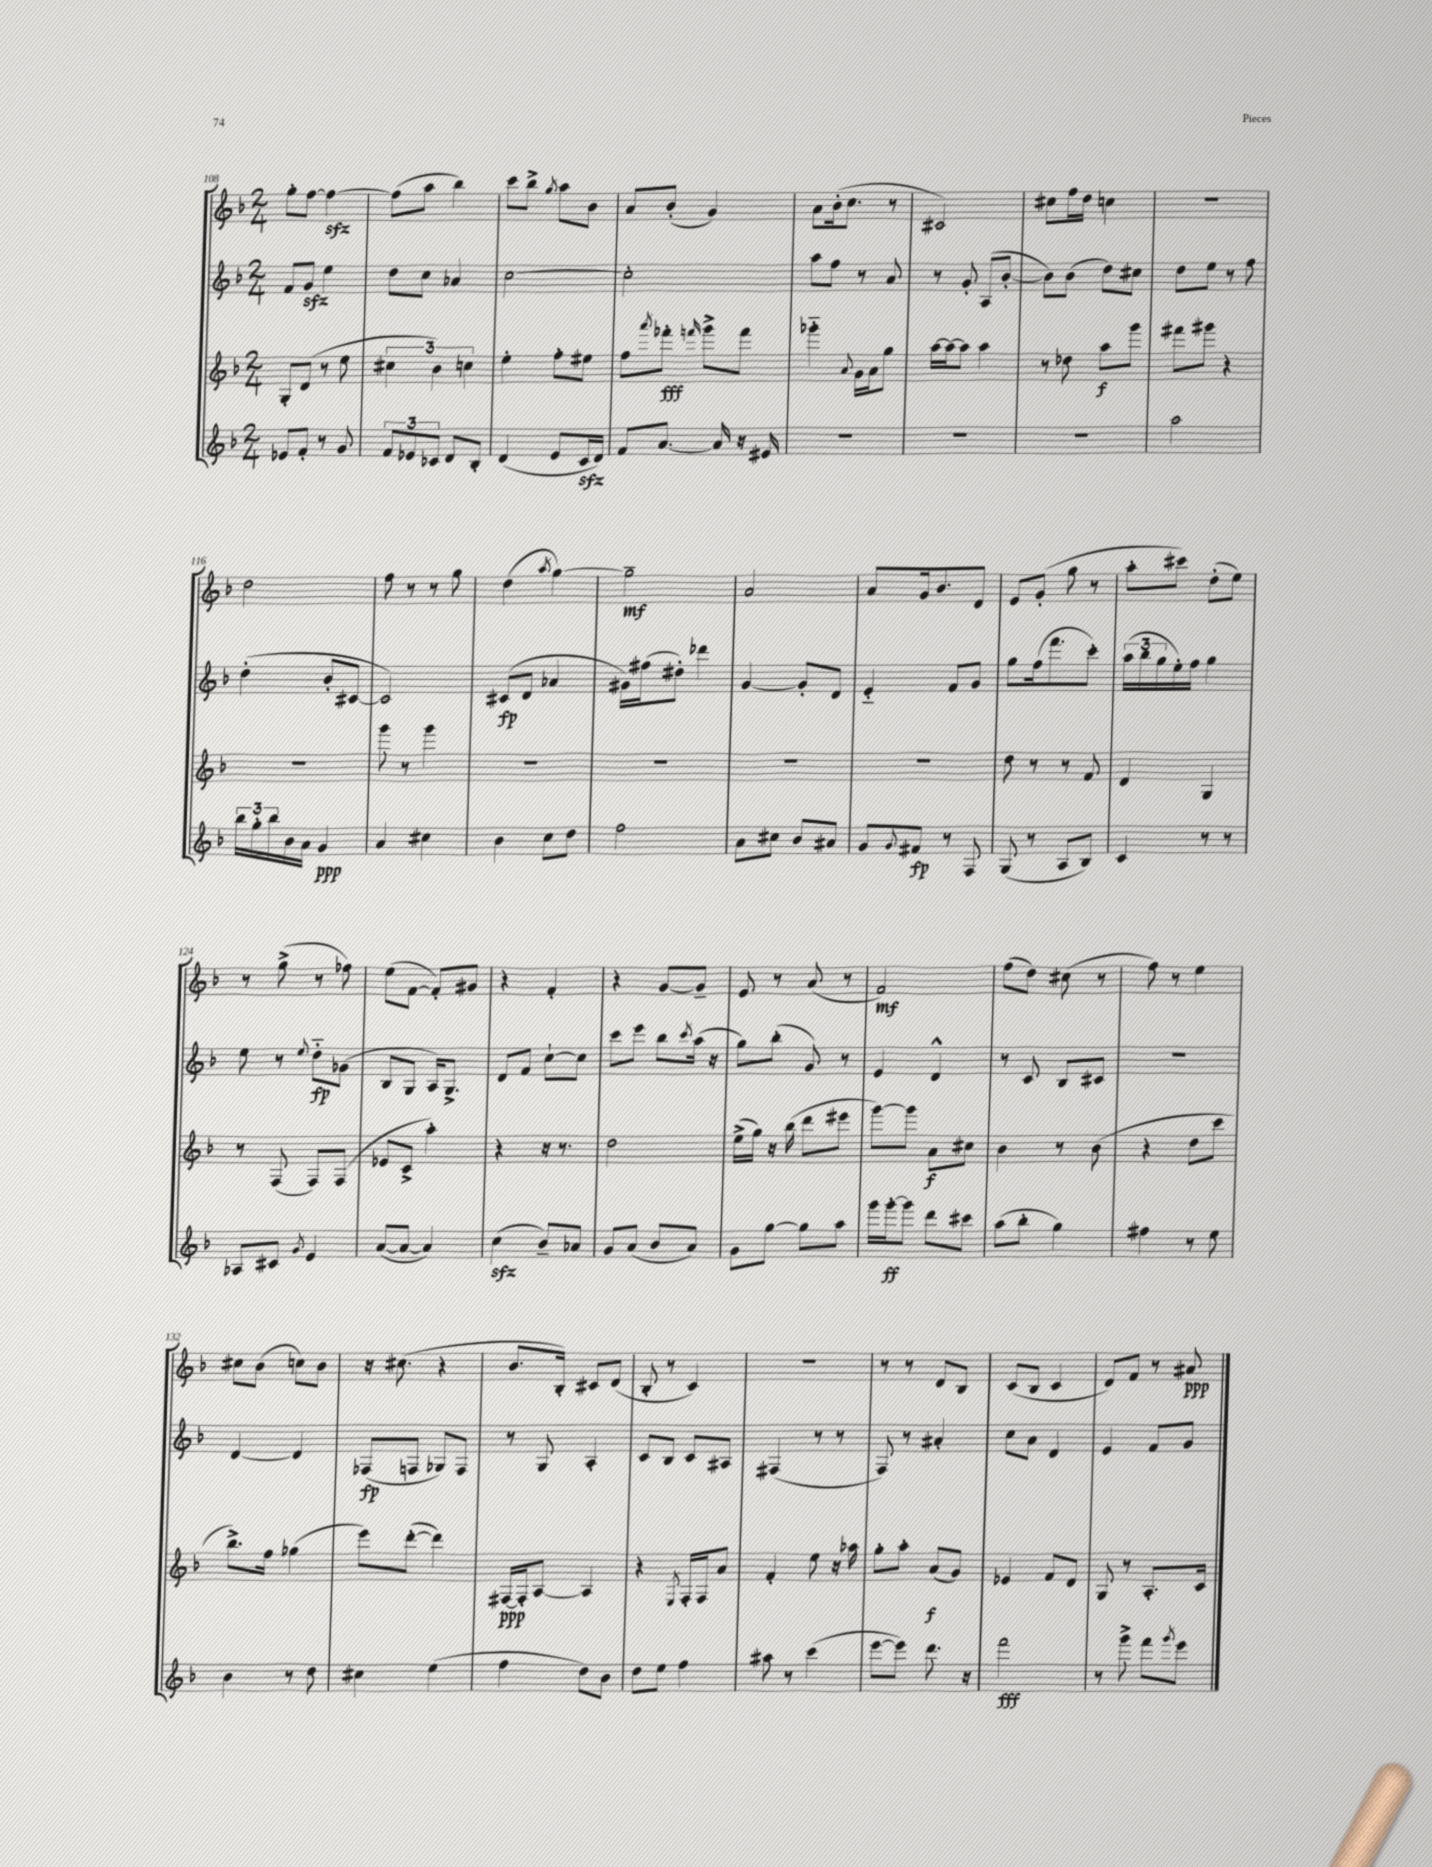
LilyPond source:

<<
\new StaffGroup <<
\new Staff = "s0" {
    \clef treble \key f \major \numericTimeSignature \time 2/4
    g''8-. f''8~ f''4~\sfz |
    f''8( a''8 bes''4) |
    c'''8 bes''8-> \acciaccatura { g''8 } a''8 bes'8 |
    a'8 bes'8-.( g'4) |
    a'8 bes'16-.( c''8. r8 |
    cis'2) |
    cis''8 f''16 d''16 c''4 |
    R2 |
    d''2 |
    f''8 r8 r8 g''8 |
    d''4( \acciaccatura { a''8 } g''4~) |
    g''2--\mf |
    a'2 |
    a'8 g'16 bes'8. d'8 |
    e'8 g'8-.( g''8 r8 |
    a''8-. cis'''8) d''8-.( e''8) |
    r8 g''8->( r8 fes''8) |
    e''8( f'8~ f'8-.) gis'8 |
    r4 f'4-. |
    r4 g'8~ g'8-- |
    e'8 r8 a'8( r8 |
    f'2\mf) |
    f''8( d''8) cis''8( r8 |
    f''8) r8 e''4 |
    cis''8 bes'8( c''8) bes'8 |
    r16 cis''8.( r4 |
    bes'8. bes16-.) cis'8 d'8( |
    bes8-. r8 c'4) |
    R2 |
    r8 r8 d'8 bes8 |
    c'8( bes8 c'4 |
    d'8) f'8 r8 ais'8\ppp \bar "|." |
}
\new Staff = "s1" {
    \clef treble \key f \major \numericTimeSignature \time 2/4
    f'8 g'8\sfz e''4 |
    d''8 c''8 aes'4 |
    c''2~ |
    c''2-. |
    a''8 f''8 r8 a'8 |
    r8 g'8-. a8( bes'8~-. |
    bes'8) bes'8( d''8) cis''8 |
    d''8 e''8 r8 f''8 |
    d''4-.( bes'8-. cis'8~ |
    cis'2) |
    cis'8\fp( d'8 aes'4 |
    gis'16) fis''16( dis''8-.) des'''4 |
    g'4~ g'8-. d'8 |
    e'4-_ f'8 g'8 |
    g''8 f''16( f'''8. c'''8-.) |
    \tuplet 3/2 { a''16( bes''16 g''16 } e''16-.) f''16 g''4 |
    e''8 r8 \appoggiatura { e''8 } d''8-_\fp ges'8( |
    bes8 g8 a16) g8.-> |
    d'8 f'8 c''8~-! c''8 |
    c'''8 e'''8 bes''8 \acciaccatura { c'''8 } a''16( r16 |
    g''8) bes''8-.( g'8) r8 |
    e'4 d'4-^ |
    r8 c'8 bes8 cis'8 |
    R2 |
    d'4~ d'4 |
    fes8\fp( f8 ges8) f8 |
    r8 g8 a4-. |
    c'8 bes8 c'8 ais8 |
    fis4( r8 r8 |
    f8) r8 ais'4-. |
    c''8 a'8 d'4 |
    e'4 f'8 g'8 \bar "|." |
}
\new Staff = "s2" {
    \clef treble \key f \major \numericTimeSignature \time 2/4
    g8-. d'8( r8 e''8 |
    \tuplet 3/2 { cis''4 bes'4) c''4 } |
    e''4-. f''8-. eis''8 |
    f''8 \acciaccatura { a'''8 } fes'''8-.\fff \grace { f'''16 } g'''8-> f'''8 |
    ges'''4-_ \appoggiatura { a'8 } g'16 a'16 g''8 |
    a''16~ a''16~ a''8 a''4 |
    r8 des''8 a''8\f g'''8 |
    fis'''8 gis'''8 r4 |
    r2 |
    g'''8 r8 g'''4 |
    R2 |
    R2 |
    R2 |
    R2 |
    d''8 r8 r8 f'8 |
    d'4 g4 |
    r8 f8( f8) f8( |
    ees'8 c'8-> a''4-.) |
    r4 r16 r8. |
    d''2 |
    e''16->( g''16) r16 bes''16( d'''8 eis'''8 |
    g'''8~) g'''8 a'8\f cis''8 |
    bes'4 r8 bes'8( |
    r4 d''8 c'''8 |
    bes''8.->) f''16 ges''4( |
    e'''8) d'''8~-.( d'''4) |
    fis16~\ppp fis16-. a8~ a4 |
    r4 \acciaccatura { e8 } f16-. f16 a'8 |
    f'4-. e''8 r16 aes''16 |
    g''8-. a''8-. a'8\f( g'8) |
    ees'4 f'8 d'8 |
    g8 r8 a8.-. c'16 \bar "|." |
}
\new Staff = "s3" {
    \clef treble \key f \major \numericTimeSignature \time 2/4
    ees'8 f'8-. r8 g'8 |
    \tuplet 3/2 { f'8 ees'8 ces'8 } d'8 bes8-. |
    d'4( e'8 c'16\sfz d'16) |
    f'8 a'8.~ a'16 r16 eis'16 |
    R2 |
    R2 |
    R2 |
    a''2 |
    \tuplet 3/2 { bes''16 g''16-. bes''16 } bes'16 a'16 g'4\ppp |
    a'4 cis''4 |
    bes'4 c''8 d''8 |
    f''2 |
    a'8 cis''8 bes'8 ais'8 |
    g'8 \appoggiatura { g'8 } fis'8\fp r8 f8 |
    g8( r8 a8 bes8) |
    c'4 r8 r8 |
    aes8 cis'8 \acciaccatura { g'8 } e'4 |
    a'8~( a'8~ a'4) |
    c''4\sfz( bes'8--) aes'8 |
    g'8 a'8( bes'8 a'8) |
    g'8 g''8~ g''8 a''8 |
    g'''16 g'''16~-.\ff g'''8 d'''8 cis'''8 |
    a''8( bes''8-. g''4) |
    fis''4 r8 e''8 |
    bes'4 r8 d''8 |
    cis''4 e''4( |
    f''4 d''8) bes'8 |
    d''8 e''8 f''4 |
    ais''8 r8 c'''4( |
    e'''8~ e'''8) d'''8. r16 |
    f'''2\fff |
    r8 g'''8-> f'''8 \acciaccatura { g'''8 } e'''8 \bar "|." |
}
>>
>>
\layout { \context { \Score currentBarNumber = #108 } }
